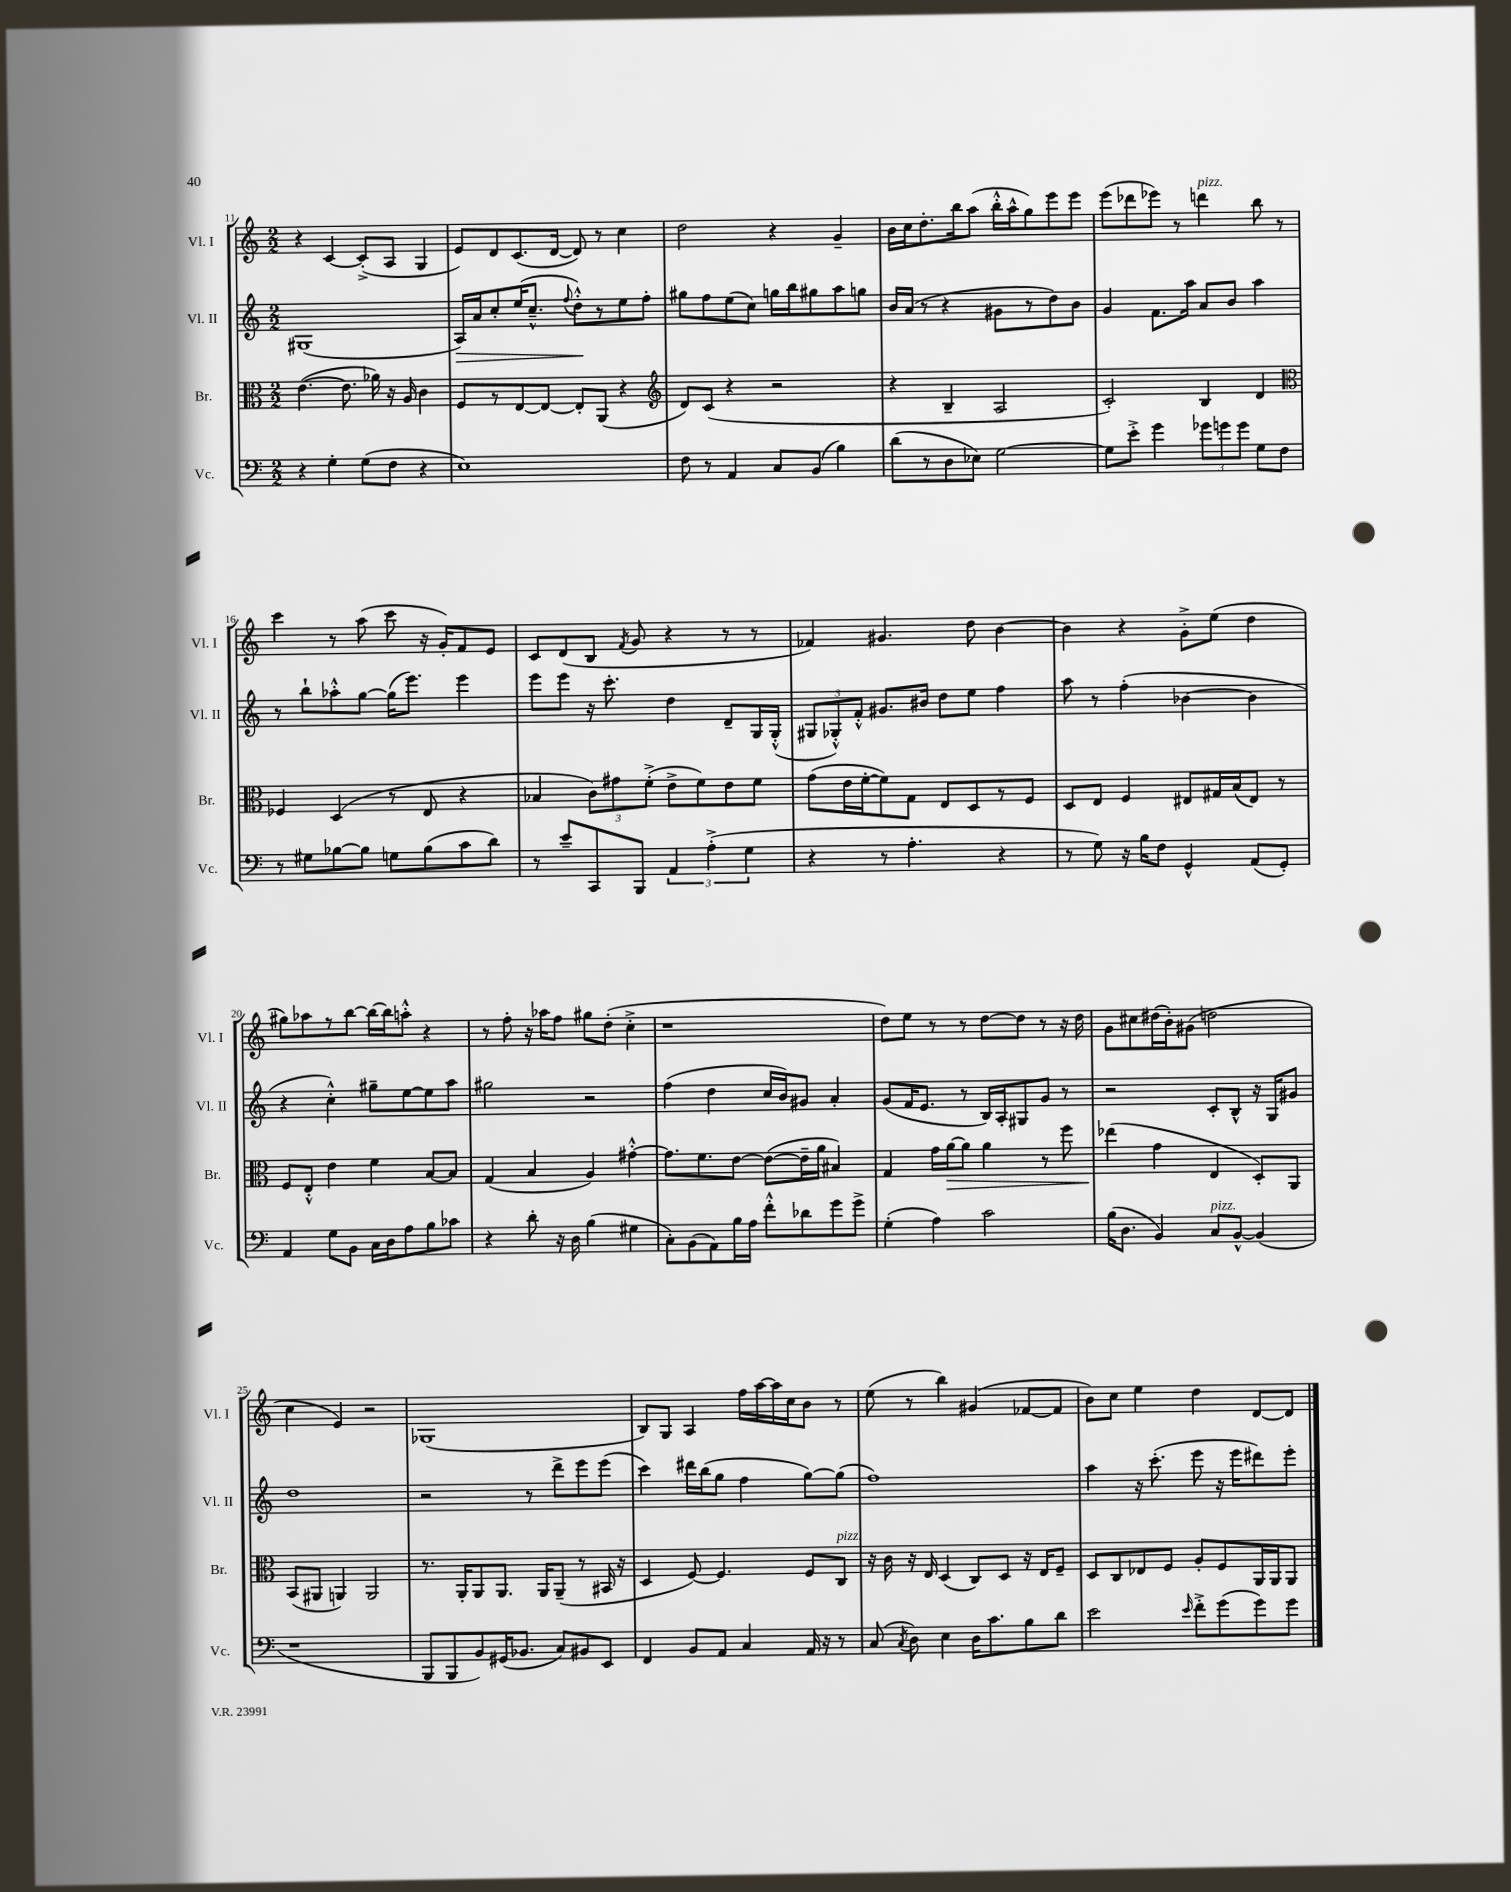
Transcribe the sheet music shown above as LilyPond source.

<<
\new StaffGroup <<
\new Staff = "s0" \with { instrumentName = "Vl. I" shortInstrumentName = "Vl. I" } {
    \clef treble \key c \major \numericTimeSignature \time 2/2
    \autoBeamOff r4 c'4~ c'8[-.->( a8] g4 |
    e'8[) d'8 c'8.( d'16]~ d'8) r8 c''4 |
    d''2 r4 g'4-- |
    b'16[ c''16 d''8.-. b''16 a''8]( b''16[-.-^ a''16-^ g''8) e'''8 e'''8] |
    e'''8[( des'''8 ees'''8]) r8 d'''4^\markup { \italic "pizz." } b''8 r8 |
    c'''4 r8 a''8( c'''8 r16 g'16[-.) f'8 e'8] |
    c'8[ d'8( b8] \acciaccatura { f'8 } g'8 r4 r8 r8 |
    fes'4) gis'4. d''8 b'4~ |
    b'4 r4 g'8[-.-> e''8]( d''4 |
    gis''8[) aes''8 r8 b''8]~ b''16[~ b''16 a''8]-.-^ r4 |
    r8 f''8-. r16 aes''16[ f''8] gis''8[ d''8]-.( c''4-.-> |
    r1 |
    d''8[) e''8] r8 r8 d''8[~ d''8] r8 r16 d''16 |
    g'8[ cis''8 dis''16( b'16-.) gis'8]( d''2 |
    c''4 e'4) r2 |
    ges1( |
    b8[) g8] a4 f''16[ a''16~ a''16 c''16 b'8] r8 |
    e''8( r8 b''4) gis'4( fes'8[~ fes'8] |
    b'8[) c''8] e''4 d''4 d'8[~ d'8] \bar "|." |
}
\new Staff = "s1" \with { instrumentName = "Vl. II" shortInstrumentName = "Vl. II" } {
    \clef treble \key c \major \numericTimeSignature \time 2/2
    \autoBeamOff gis1( |
    a16[\>) a'16 c''8-. e''16( c''8.]---^ \appoggiatura { f''8 } d''8[-.-^\!) r8 e''8 f''8]-. |
    gis''8[ f''8 e''8( c''8]) g''16[ b''16 gis''8 a''8 g''8] |
    b'16[ a'16]( r8 r4 gis'8[ r8 d''8) b'8] |
    g'4 f'8.[ a''16] a'8[ b'8] a''4 |
    r8 b''8[-! aes''8-.-^ g''8]~ g''16[( e'''8.]) e'''4 |
    e'''8[ e'''8] r16 c'''8.-. d''4 d'8[-- g16 g16]-.-^( |
    \tuplet 3/2 { gis8[ ges8-.-^) f'8]-.-^ } gis'8.[ bis'16] d''8[ e''8] f''4 |
    a''8 r8 f''4-.( bes'4~ bes'4 |
    r4 c''4-.-^) gis''8[-- e''8~ e''8 a''8] |
    gis''2 r2 |
    f''4( d''4 c''16[ b'16) gis'8] a'4-. |
    g'8[( f'16 e'8.] r8 b16[) a16-. gis8 g'8] r8 |
    r2 c'8[-. b8]-^ r16 g16[ gis'8] |
    d''1 |
    r2 r8 d'''8[-> e'''8 e'''8]( |
    c'''4) dis'''16[ b''16( g''8] f''4 g''8[~) g''8]( |
    f''1) |
    a''4 r16 c'''8.-.( e'''8 r16 e'''16[ dis'''8) e'''8]-. \bar "|." |
}
\new Staff = "s2" \with { instrumentName = "Br." shortInstrumentName = "Br." } {
    \clef alto \key c \major \numericTimeSignature \time 2/2
    \autoBeamOff e'4.~( e'8. aes'16) r16 a16 c'4 |
    f8[ r8 e8~ e8]~ e8[-. a,8]( r4 |
    \clef treble d'8[) c'8]( r4 r2 |
    r4 b4-- a2 |
    c'2-.) b4 d'4 |
    \clef alto fes4 d4( r8 e8 r4 |
    bes4 \tuplet 3/2 { c'8[) gis'8 f'8]-.->( } e'8[-> f'8) e'8 f'8] |
    g'8[( e'16 f'16~-. f'8) g8] e8[ d8 r8 f8] |
    d8[ e8] f4 eis8[ gis16 b16( eis8]) r8 |
    f8[ e8]-.-^ e'4 f'4 b8[~ b8] |
    g4( b4 a4) gis'4~-.-^ |
    gis'8.[ f'8. e'8]~ e'8[~( e'16-- a'16] bis4) |
    g4 g'16[ a'16~\> a'8] a'4 r8 f''8 |
    ees''4\!( g'4 e4 d8[-.) a,8] |
    b,8[( ais,8] a,4) a,2 |
    r8. a,16[-. a,8 a,8.] a,16[ a,8]--( r8 bis,16 r16 |
    d4 f8~) f4. f8[ c8]^\markup { \italic "pizz." } |
    r16 c'16 r16 e16 d4( c8[) d8] r16 e16[ f8]-- |
    d8[ c8 ees8 f8] a8[-. f8 a,16 a,16 a,8] \bar "|." |
}
\new Staff = "s3" \with { instrumentName = "Vc." shortInstrumentName = "Vc." } {
    \clef bass \key c \major \numericTimeSignature \time 2/2
    \autoBeamOff r4 g4-. g8[( f8] r4 |
    e1) |
    f8 r8 a,4 c8[ b,8]( b4) |
    d'8[( r8 d8 ees8]) g2~ |
    g8[ e'8]-.-> g'4 \tuplet 3/2 { ges'8[ g'8 g'8] } g8[ f8] |
    r8 gis8[ bes8~ bes8] g8[ bes8( c'8 d'8]) |
    r8 e'8[-- c,8 b,,8] \tuplet 3/2 { a,4 a4-.->( g4 } |
    r4 r8 a4.-. r4 |
    r8 g8) r16 b16[ f8] g,4-^ a,8[( g,8]-.) |
    a,4 g8[ b,8] c16[ d16 a8 b8 ces'8] |
    r4 d'8-. r16 d16 b4( gis4 |
    c8[-.) b,8( a,8) b16 a16] f'8[-.-^ des'8 g'8 g'8]-> |
    g4-.( a4) c'2 |
    b16[( d8.] b,4) c8[^\markup { \italic "pizz." } b,8]~-^ b,4( |
    r1 |
    b,,8[ b,,8 b,8) gis,16( bes,8.] c8[) bis,8 e,8] |
    f,4 b,8[ a,8] c4 a,16 r16 r8 |
    c8( \acciaccatura { c8 } d8) e4 d16[ c'8. b8 d'8] |
    e'2 \grace { e'16 } f'8[-.-> g'8( g'8) g'8] \bar "|." |
}
>>
>>
\layout { \context { \Score currentBarNumber = #11 } }
